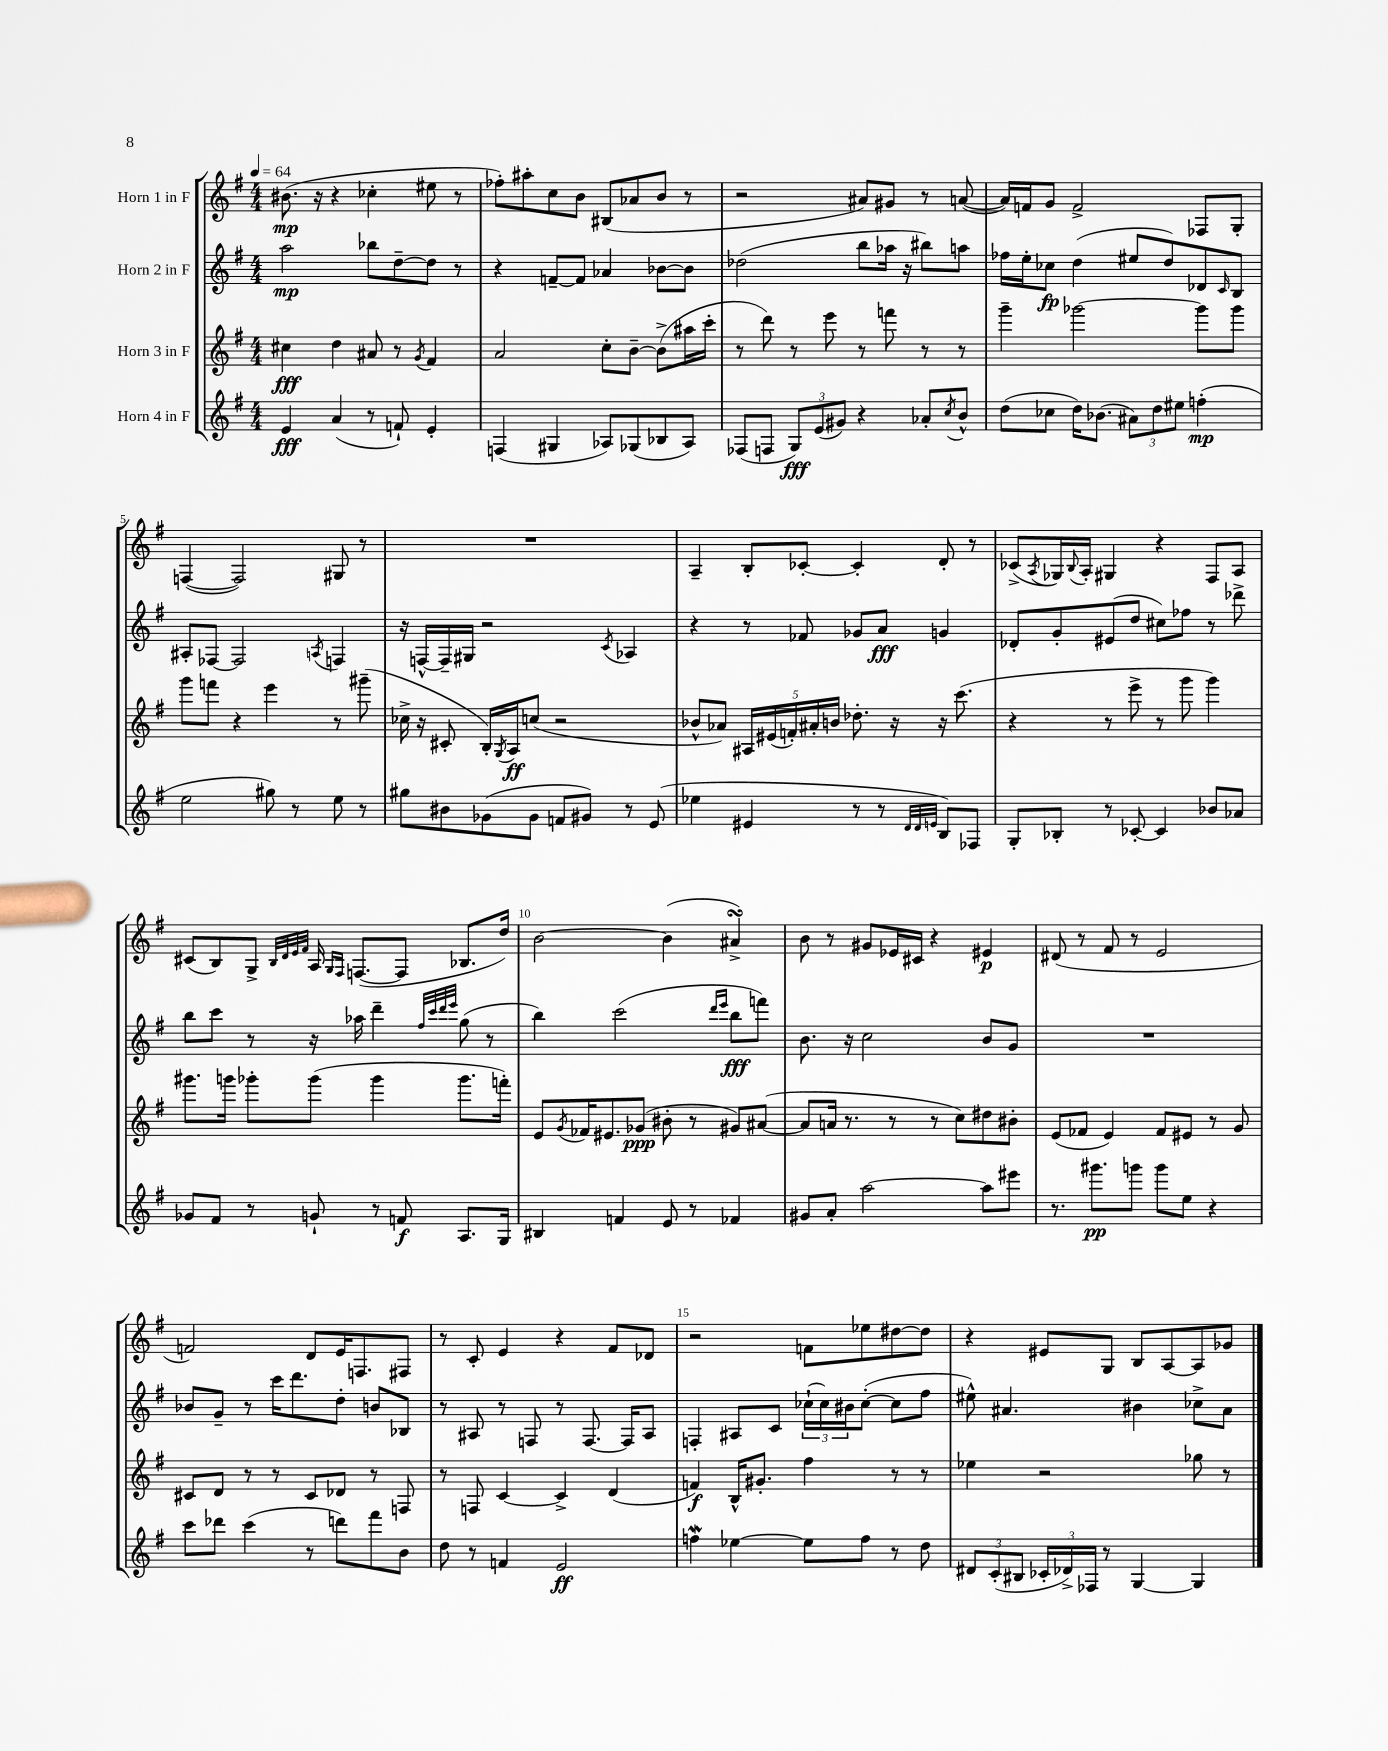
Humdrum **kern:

**kern	**dynam	**kern	**dynam	**kern	**dynam	**kern	**dynam
*part4	*part4	*part3	*part3	*part2	*part2	*part1	*part1
*staff4	*staff4	*staff3	*staff3	*staff2	*staff2	*staff1	*staff1
*I"Horn 4 in F	*	*I"Horn 3 in F	*	*I"Horn 2 in F	*	*I"Horn 1 in F	*
*clefG2	*	*clefG2	*	*clefG2	*	*clefG2	*
*k[f#]	*	*k[f#]	*	*k[f#]	*	*k[f#]	*
*M4/4	*	*M4/4	*	*M4/4	*	*M4/4	*
*MM64	*	*MM64	*	*MM64	*	*MM64	*
=1	=1	=1	=1	=1	=1	=1	=1
4e/	fff	4cc#X\	fff	2aa\	mp	(8.b#X\	mp
.	.	.	.	.	.	16r	.
(4a/	.	4dd\	.	.	.	4r	.
8r	.	8a#X/	.	8bb-X\L	.	4cc-X'\	.
8fn`/)	.	8r	.	[8dd~\	.	.	.
.	.	8qg/	.	.	.	.	.
4e'/	.	4f#/	.	8dd\J]	.	8ee#X\	.
.	.	.	.	8r	.	8r	.
=2	=2	=2	=2	=2	=2	=2	=2
(4Fn/	.	2a/	.	4r	.	8ff-X'\L)	.
.	.	.	.	.	.	8aa#X'\	.
4G#X/	.	.	.	[8fn~/L	.	8cc\	.
.	.	.	.	8f/J]	.	8b\J	.
8A-X/L)	.	8cc'\L	.	4a-X/	.	(8B#X/L	.
(8G-X/	.	[8b~\J	.	.	.	8a-X/	.
8B-X/	.	(8b^\L]	.	[8b-X\L	.	8b/J	.
8A-/J)	.	16aa#X\L	.	8b-\J]	.	8r	.
.	.	16ccc'\JJ	.	.	.	.	.
=3	=3	=3	=3	=3	=3	=3	=3
(8F-X/L	.	8r	.	(2dd-X\	.	2r	.
8Fn/J	.	8ddd\)	.	.	.	.	.
12G/L)	fff	8r	.	.	.	.	.
(12e/	.	.	.	.	.	.	.
.	.	8eee\	.	.	.	.	.
12g#X/J)	.	.	.	.	.	.	.
4r	.	8r	.	8bb\L	.	8a#X/L)	.
.	.	8fffn\	.	16aa-X\Jk	.	8g#X/J	.
.	.	.	.	16r	.	.	.
8a-X'/L	.	8r	.	8bb#X\L)	.	8r	.
8qcc/	.	.	.	.	.	.	.
8b^^/J	.	8r	.	8aan\J	.	([8an/	.
=4	=4	=4	=4	=4	=4	=4	=4
(8dd\L	.	4ggg~\	.	16ff-X\LL	.	16a/LL])	.
.	.	.	.	16ee'\J	.	16fn/J	.
8cc-X\J	.	.	.	8cc-X\J	fp	8g/J	.
16dd\KL)	.	[2ggg-X\	.	(4dd\	.	2f^/	.
(8.b-X\J	.	.	.	.	.	.	.
12a#X\L)	.	.	.	8ee#X/L	.	.	.
12dd\	.	.	.	.	.	.	.
.	.	.	.	8dd/)	.	.	.
12ee#X\J	.	.	.	.	.	.	.
(4ffn'\	mp	8ggg-\L]	.	8d-X/	.	8F-X/L	.
.	.	.	.	16qqc/	.	.	.
.	.	8ggg-\J	.	8B/J	.	8G'/J	.
!!LO:LB:g=z
=5	=5	=5	=5	=5	=5	=5	=5
2ee\	.	8ggg\L	.	8A#X'/L	.	([4Fn/	.
.	.	8fffn\J	.	[8F-X/J	.	.	.
.	.	4r	.	2F-/]	.	2F/])	.
8gg#X\)	.	4eee\	.	.	.	.	.
8r	.	.	.	.	.	.	.
.	.	.	.	8qAn/	.	.	.
8ee\	.	8r	.	4Fn/	.	8G#X/	.
8r	.	(8ggg#X~\	.	.	.	8r	.
=6	=6	=6	=6	=6	=6	=6	=6
8gg#X\L	.	16cc-X^\	.	16r	.	1r	.
.	.	16r	.	[16Fn^^/LL	.	.	.
8b#X\	.	8c#X'/	.	16F~/]	.	.	.
.	.	.	.	16G#X/JJ	.	.	.
(8g-X\	.	16B'/LL)	.	2r	.	.	.
.	.	8qG/	.	.	.	.	.
.	.	16A/J	ff	.	.	.	.
8g-\J	.	(8ccn/J	.	.	.	.	.
8fn/L	.	2r	.	.	.	.	.
8g#X/J)	.	.	.	.	.	.	.
.	.	.	.	8qc/	.	.	.
8r	.	.	.	4A-X/	.	.	.
(8e/	.	.	.	.	.	.	.
=7	=7	=7	=7	=7	=7	=7	=7
4ee-X\	.	8b-X^^/L	.	4r	.	4A~/	.
.	.	8a-X/J)	.	.	.	.	.
4e#X/	.	20A#X/LL	.	8r	.	8B'/L	.
.	.	(20e#X/	.	.	.	.	.
.	.	20fn'/)	.	.	.	.	.
.	.	.	.	8f-X/	.	[8c-X'/J	.
.	.	20a#X'/	.	.	.	.	.
.	.	20bn/JJ	.	.	.	.	.
8r	.	8.dd-X'\	.	8g-X/L	.	4c-'/]	.
8r	.	.	.	8a/J	fff	.	.
.	.	16r	.	.	.	.	.
32qqd/LLL	.	.	.	.	.	.	.
32qqd/	.	.	.	.	.	.	.
32qqen/JJJ	.	.	.	.	.	.	.
8B/L)	.	16r	.	4gn/	.	8d'/	.
.	.	(8.ccc\	.	.	.	.	.
8F-X/J	.	.	.	.	.	8r	.
=8	=8	=8	=8	=8	=8	=8	=8
8G'/L	.	4r	.	8d-X'/L	.	(8c-X^/L	.
.	.	.	.	.	.	8qA/	.
8B-X'/J	.	.	.	8g'/	.	16G-X/L)	.
.	.	.	.	.	.	8qqB/	.
.	.	.	.	.	.	16A'/JJ	.
8r	.	8r	.	(8e#X/	.	4G#X/	.
[8c-X'/	.	8eee^\	.	8dd/J	.	.	.
4c-/]	.	8r	.	8cc#X\L)	.	4r	.
.	.	8ggg\	.	8ff-X\J	.	.	.
8b-X/L	.	4ggg\)	.	8r	.	8F#/L	.
8a-X/J	.	.	.	8ddd-X^\	.	8A/J	.
!!LO:LB:g=z
=9	=9	=9	=9	=9	=9	=9	=9
8g-X/L	.	8.ggg#X\L	.	8bb\L	.	(8c#X/L	.
8f#/J	.	.	.	8ccc\J	.	8B/)	.
.	.	16gggn\Jk	.	.	.	.	.
8r	.	8ggg-X'\L	.	8r	.	8G^/J	.
.	.	.	.	.	.	32qqB/LLL	.
.	.	.	.	.	.	32qqd/	.
.	.	.	.	.	.	32qqe/	.
.	.	.	.	.	.	32qqf#/JJJ	.
8gn`/	.	(8ggg-\J	.	16r	.	16A/	.
.	.	.	.	.	.	16qqG/LL	.
.	.	.	.	.	.	16qqF#/JJ	.
.	.	.	.	16aa-X\	.	([8.Fn/L	.
8r	.	4ggg-\	.	4ddd~\	.	.	.
8fn/	f	.	.	.	.	8F/J]	.
.	.	.	.	32qqff#/LLL	.	.	.
.	.	.	.	32qqccc/	.	.	.
.	.	.	.	32qqddd/	.	.	.
.	.	.	.	32qqeee/JJJ	.	.	.
8.A/L	.	8.ggg-\L	.	(8gg\	.	8.B-X/L	.
.	.	.	.	8r	.	.	.
16G/Jk	.	16fffn'\Jk)	.	.	.	16dd/Jk)	.
=10	=10	=10	=10	=10	=10	=10	=10
4B#X/	.	8e/L	.	4bb\)	.	[2b\	.
.	.	8qg/	.	.	.	.	.
.	.	16f-X/K	.	.	.	.	.
.	.	8.e#X/	.	.	.	.	.
4fn/	.	.	.	(2ccc\	.	.	.
.	.	(8g-X/J	ppp	.	.	.	.
8e/	.	8b#X'\	.	.	.	(4b\]	.
8r	.	8r	.	.	.	.	.
.	.	.	.	16qqddd/LL	.	.	.
.	.	.	.	16qqeee/JJ	.	.	.
4f-X/	.	8g#X/L)	.	8bb\L	fff	4a#XsSsS^/)	.
.	.	([8a#X/J	.	8fffn\J)	.	.	.
=11	=11	=11	=11	=11	=11	=11	=11
8g#X/L	.	8a#/L]	.	8.b\	.	8b\	.
8a'/J	.	16an/Jk	.	.	.	8r	.
.	.	8.r	.	16r	.	.	.
[2aa\	.	.	.	2cc\	.	8g#X/L	.
.	.	8r	.	.	.	16e-X/L	.
.	.	.	.	.	.	16c#X/JJ	.
.	.	8r	.	.	.	4r	.
.	.	8cc\L)	.	.	.	.	.
8aa\L]	.	8dd#X\	.	8b/L	.	4e#X/	p
8eee#X\J	.	8b#X'\J	.	8g/J	.	.	.
=12	=12	=12	=12	=12	=12	=12	=12
8.r	.	(8e/L	.	1r	.	(8d#X/	.
.	.	8f-X/J	.	.	.	8r	.
8.ggg#X\L	pp	.	.	.	.	.	.
.	.	4e/)	.	.	.	8f#/	.
8gggn\J	.	.	.	.	.	8r	.
8ggg\L	.	8f-/L	.	.	.	2e/	.
8ee\J	.	8e#X/J	.	.	.	.	.
4r	.	8r	.	.	.	.	.
.	.	8g/	.	.	.	.	.
!!LO:LB:g=z
=13	=13	=13	=13	=13	=13	=13	=13
8ccc\L	.	8c#X/L	.	8b-X/L	.	2fn/)	.
8ddd-X\J	.	8d/J	.	8g~/J	.	.	.
(4ccc\	.	8r	.	8r	.	.	.
.	.	8r	.	16ccc\KL	.	.	.
.	.	.	.	8.ddd\	.	.	.
8r	.	8c#/L	.	.	.	8d/L	.
8dddn\L)	.	8d-X/J	.	8dd'\J	.	16e/K	.
.	.	.	.	.	.	8.Fn/	.
8fff#\	.	8r	.	8bn/L	.	.	.
8b\J	.	8Fn/	.	8B-X/J	.	8F#X/J	.
=14	=14	=14	=14	=14	=14	=14	=14
8dd\	.	8r	.	8r	.	8r	.
8r	.	8Fn/	.	8A#X/	.	8c'/	.
4fn/	.	[4c/	.	8r	.	4e/	.
.	.	.	.	8Fn/	.	.	.
2e/	ff	4c^/]	.	8r	.	4r	.
.	.	.	.	[8.F/	.	.	.
.	.	(4d/	.	.	.	8f#/L	.
.	.	.	.	16F/KL]	.	.	.
.	.	.	.	8A#/J	.	8d-X/J	.
=15	=15	=15	=15	=15	=15	=15	=15
4ffnw\	.	4fn/)	f	4Fn'/	.	2r	.
[4ee-X\	.	16B^^/KL	.	8A#X/L	.	.	.
.	.	8.g#X'/J	.	.	.	.	.
.	.	.	.	8c/J	.	.	.
8ee-\L]	.	4ff#\	.	(24cc-X`\LL	.	8fn\L	.
.	.	.	.	24cc-\)	.	.	.
.	.	.	.	24b#X\J	.	.	.
8ff\J	.	.	.	([8cc-'\J	.	8ee-X\	.
8r	.	8r	.	8cc-\L]	.	[8dd#X\	.
8dd\	.	8r	.	8ff#\J	.	8dd#\J]	.
=16	=16	=16	=16	=16	=16	=16	=16
12d#X/L	.	4ee-X\	.	8ee#X^^\)	.	4r	.
(12c'/	.	.	.	.	.	.	.
.	.	.	.	4.a#X/	.	.	.
12B#X/J	.	.	.	.	.	.	.
24c-X'/LL	.	2r	.	.	.	8e#X/L	.
24d-X^/)	.	.	.	.	.	.	.
24F-X/JJ	.	.	.	.	.	.	.
8r	.	.	.	.	.	8G/J	.
[4G/	.	.	.	4b#X\	.	8B/L	.
.	.	.	.	.	.	[8A/	.
4G/]	.	8gg-X\	.	8cc-X^\L	.	8A/]	.
.	.	8r	.	8a#\J	.	8g-X/J	.
==	==	==	==	==	==	==	==
*-	*-	*-	*-	*-	*-	*-	*-
